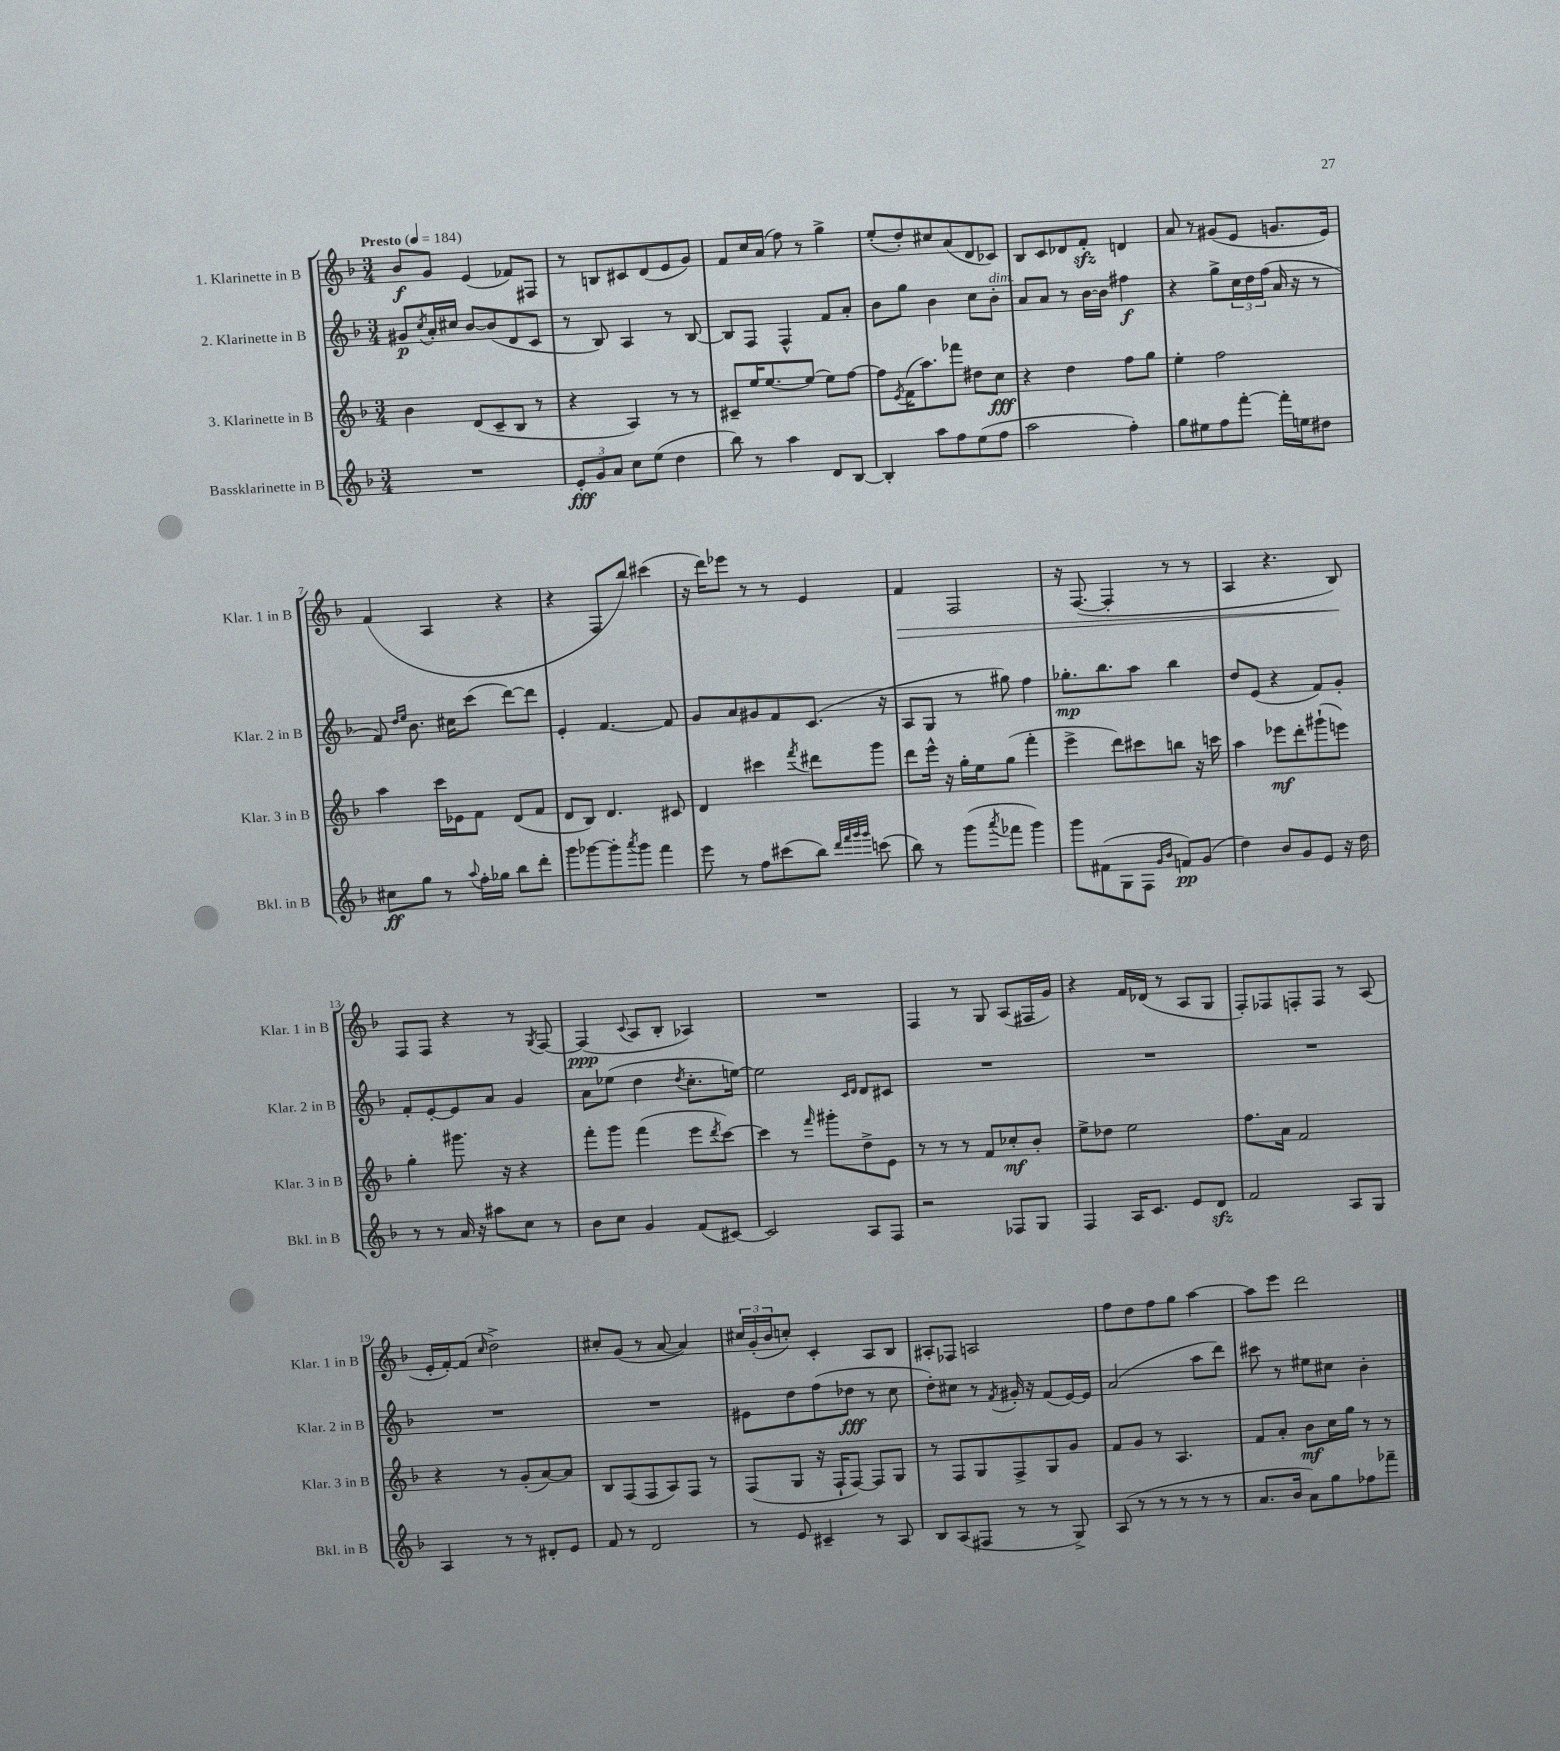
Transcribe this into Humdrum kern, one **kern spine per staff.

**kern	**dynam	**kern	**dynam	**kern	**dynam	**kern	**dynam
*part4	*part4	*part3	*part3	*part2	*part2	*part1	*part1
*staff4	*staff4	*staff3	*staff3	*staff2	*staff2	*staff1	*staff1
*I"Bassklarinette in B	*	*I"3. Klarinette in B	*	*I"2. Klarinette in B	*	*I"1. Klarinette in B	*
*I'Bkl. in B	*	*I'Klar. 3 in B	*	*I'Klar. 2 in B	*	*I'Klar. 1 in B	*
*clefG2	*	*clefG2	*	*clefG2	*	*clefG2	*
*k[b-]	*	*k[b-]	*	*k[b-]	*	*k[b-]	*
*M3/4	*	*M3/4	*	*M3/4	*	*M3/4	*
*MM184	*	*MM184	*	*MM184	*	*MM184	*
=1	=1	=1	=1	=1	=1	=1	=1
!	!	!	!	!	!	!LO:TX:a:B:t=Presto	!
2.r	.	4b-\	.	8g#X/L	p	8b-/L	f
.	.	.	.	8qcc/	.	.	.
.	.	.	.	16a'/L	.	8g/J	.
.	.	.	.	16cc#X/JJ	.	.	.
.	.	(8d/L	.	[8b-/L	.	(4e/	.
.	.	8c~/	.	(8b-/]	.	.	.
.	.	8B-/J	.	8d/	.	8f-X/L)	.
.	.	8r	.	8c/J	.	8F#X/J	.
=2	=2	=2	=2	=2	=2	=2	=2
12e'/L	fff	4r	.	8r	.	8r	.
12g/	.	.	.	.	.	.	.
.	.	.	.	8B-/)	.	8Bn/L	.
12a/J	.	.	.	.	.	.	.
8cc\L	.	4A/)	.	4A/	.	8c#X/	.
(8ee\J	.	.	.	.	.	(8d/	.
4dd\	.	8r	.	8r	.	8e/	.
.	.	8r	.	[8B-/	.	8g/J)	.
=3	=3	=3	=3	=3	=3	=3	=3
8bb-\)	.	8c#X~/L	.	8B-/L]	.	8f/L	.
8r	.	16ee/K	.	8F/J	.	16cc/L	.
.	.	[8.ee/	.	.	.	(16a/JJ	.
4aa\	.	.	.	4F^^/	.	8ff\)	.
.	.	(8ee/J]	.	.	.	8r	.
8d/L	.	8ee\L)	.	8f/L	.	4gg^\	.
[8B-/J	.	[8ff\J	.	8a'/J	.	.	.
=4	=4	=4	=4	=4	=4	=4	=4
4B-'/]	.	8ff\L]	.	8b-\L	.	(8ee'/L	.
.	.	8qe/	.	.	.	.	.
.	.	(16f\K	.	8gg\J	.	8dd'/)	.
.	.	8.aa\)	.	.	.	.	.
8aa\L	.	.	.	4b-\	.	8cc#X/	.
8ff\	.	8fff-X\J	.	.	.	(8a/	.
(8ee\	.	8dd#X\L	.	8cc\L	.	8d/	.
!	!	!	!	!LO:TX:a:i:t=dim.	!	!	!
8ff\J	.	8cc\J	fff	8b-'\J	.	8c-X/J)	.
=5	=5	=5	=5	=5	=5	=5	=5
2aa\	.	4r	.	8a/L	.	8B-/L	.
.	.	.	.	8a/J	.	8c/	.
.	.	4dd\	.	8r	.	8d-X/	.
.	.	.	.	[16b-\LL	.	8fzz'/J	.
.	.	.	.	16b-\JJ]	.	.	.
4ff'\)	.	8ff\L	.	4ff#X\	f	4dn/	.
.	.	8gg\J	.	.	.	.	.
=6	=6	=6	=6	=6	=6	=6	=6
8gg\L	.	4ee'\	.	4r	.	8a/	.
8ee#X\	.	.	.	.	.	8r	.
8ff\	.	2ff\	.	8gg^\L	.	(8g#X/L	.
[8fff'\J	.	.	.	24cc\L	.	8e/J	.
.	.	.	.	24dd\	.	.	.
.	.	.	.	(24ff\JJ	.	.	.
16fff'\LL]	.	.	.	16a/	.	8.gn/L	.
16een\J	.	.	.	16r	.	.	.
8dd#X\J	.	.	.	8r	.	.	.
.	.	.	.	.	.	16e/Jk)	.
!!LO:LB:g=z
=7	=7	=7	=7	=7	=7	=7	=7
8cc#X\L	ff	4aa\	.	8f/)	.	(4f/	.
.	.	.	.	16qqdd/LL	.	.	.
.	.	.	.	16qqee/JJ	.	.	.
8gg\J	.	.	.	8.b-\	.	.	.
8r	.	16ccc\LL	.	.	.	4A/	.
.	.	16e-X\J	.	16cc#X\KL	.	.	.
8qqaa/	.	.	.	.	.	.	.
16ff'\LL	.	8f\J	.	(8ccc\J	.	.	.
16gg-X\JJ	.	.	.	.	.	.	.
8bb-\L	.	(8d/L	.	[8ddd\L)	.	4r	.
8ddd'\J	.	8f/J	.	8ddd\J]	.	.	.
=8	=8	=8	=8	=8	=8	=8	=8
8ggg\L	.	8d/L	.	4e'/	.	4r	.
[8ggg-X\	.	8B-/J)	.	.	.	.	.
8ggg-'\]	.	4.d/	.	[4.f/	.	8F/L	.
8qaaa/	.	.	.	.	.	.	.
8ggg-\J	.	.	.	.	.	8bb-/J)	.
4fff\	.	.	.	.	.	(4ccc#X\	.
.	.	8c#X/	.	8f/]	.	.	.
=9	=9	=9	=9	=9	=9	=9	=9
8eee\	.	4d/	.	8g/L	.	16r	.
.	.	.	.	.	.	16ddd\KL)	.
8r	.	.	.	8a/	.	8eee-X\J	.
8ff\L	.	4ccc#X\	.	8g#X/	.	8r	.
(8ccc#X\	.	.	.	8f/	.	8r	.
.	.	8qfff/	.	.	.	.	.
8bb-\J)	.	8ddd#X\L	.	(8.c/J	.	4e/	.
32qqddd/LLL	.	.	.	.	.	.	.
32qqfff/	.	.	.	.	.	.	.
32qqggg/	.	.	.	.	.	.	.
32qqggg/JJJ	.	.	.	.	.	.	.
(8cccn\	.	8ggg\J	.	.	.	.	.
.	.	.	.	16r	.	.	.
=10	=10	=10	=10	=10	=10	=10	=10
!	!	!	!	!	!	!	!LO:HP:b
8bb-\)	.	8ddd\L	.	8A/L	.	4f/	>
8r	.	16eee^^\Jk	.	8G/J	.	.	.
.	.	16r	.	.	.	.	.
(8ggg\L	.	16gg'\LL	.	8r	.	2F/	.
.	.	16ee\J	.	.	.	.	.
8qaaa/	.	.	.	.	.	.	.
8fff-X\J	.	(8gg\J	.	8gg#X\)	.	.	.
4ggg\)	.	4fff'\	.	4ff\	.	.	.
=11	=11	=11	=11	=11	=11	=11	=11
8ggg\L	.	4eee^\	.	8.gg-X'\L	mp	16r	.
.	.	.	.	.	.	([8.F/	.
(8f#X\	.	.	.	.	.	.	.
.	.	.	.	8.bb-\	.	.	.
8G\	.	8ddd\L)	.	.	.	4F'/]	.
8F\J	.	8ccc#X\	.	8aa\J	.	.	.
16qqg/LL	.	.	.	.	.	.	.
16qqb-/JJ	.	.	.	.	.	.	.
8fn/L)	pp	8bbn\J	.	4bb-\	.	8r	.
(8g/J	.	16r	.	.	.	8r	.
.	.	16cccn\	.	.	.	.	.
=12	=12	=12	=12	=12	=12	=12	=12
4dd\)	.	4aa\	.	8dd/L	.	4A/	.
.	.	.	.	(8e/J	.	.	.
8b-/L	.	8eee-X\L	mf	4r	.	4.r	.
8g/	.	8ddd'\	.	.	.	.	.
8e/J	.	(8ggg#X`\	.	8f/L)	.	.	.
16r	.	8eeen\J)	.	8g'/J	.	8B-/)	.
16dd\	.	.	.	.	.	.	.
.	.	.	.	.	.	.	]
!!LO:LB:g=z
=13	=13	=13	=13	=13	=13	=13	=13
8r	.	4gg'\	.	8f'/L	.	8F/L	.
8r	.	.	.	[8e'/	.	8F/J	.
16a/	.	8.ggg#X\	.	8e/]	.	4r	.
16r	.	.	.	.	.	.	.
8aa#X\L	.	.	.	8a/J	.	.	.
.	.	16r	.	.	.	.	.
8cc\J	.	4r	.	4g/	.	8r	.
.	.	.	.	.	.	8qG/	.
8r	.	.	.	.	.	[8F/	.
=14	=14	=14	=14	=14	=14	=14	=14
8b-\L	.	8fff'\L	.	8a\L	.	(4F/]	ppp
8cc\J	.	8ggg\J	.	(8ee-X\J	.	.	.
.	.	.	.	.	.	8qqc/	.
4g/	.	(4fff\	.	4dd\	.	8A/L	.
.	.	.	.	.	.	8B-'/J	.
.	.	.	.	8qdd/	.	.	.
(8f/L	.	8eee\L	.	8.cc'\L	.	4A-X/)	.
.	.	8qddd/	.	.	.	.	.
[8c#X/J)	.	[8ccc\J)	.	.	.	.	.
.	.	.	.	[16een\Jk)	.	.	.
=15	=15	=15	=15	=15	=15	=15	=15
2c#/]	.	4ccc\]	.	2ee\]	.	2.r	.
.	.	8r	.	.	.	.	.
.	.	16qqfff/	.	.	.	.	.
.	.	8ggg#X'\L	.	.	.	.	.
.	.	.	.	16qqc/LL	.	.	.
.	.	.	.	16qqd/JJ	.	.	.
8A/L	.	8dd^\	.	8d/L	.	.	.
8F/J	.	8e\J	.	8c#X/J	.	.	.
=16	=16	=16	=16	=16	=16	=16	=16
2r	.	8r	.	2.r	.	4F/	.
.	.	8r	.	.	.	.	.
.	.	8r	.	.	.	8r	.
.	.	8f/L	.	.	.	8G/	.
8F-X/L	.	8cc-X'/	mf	.	.	(8A/L	.
8G/J	.	8b-'/J	.	.	.	16F#X/L	.
.	.	.	.	.	.	16g/JJ)	.
=17	=17	=17	=17	=17	=17	=17	=17
4F/	.	8ee^\L	.	2.r	.	4r	.
.	.	8dd-X\J	.	.	.	.	.
16A/KL	.	2ee\	.	.	.	16f/LL	.
8.c/J	.	.	.	.	.	(16d-X/JJ	.
.	.	.	.	.	.	8r	.
8e/L	.	.	.	.	.	8A/L	.
8dzz/J	.	.	.	.	.	8G/J	.
=18	=18	=18	=18	=18	=18	=18	=18
2f/	.	8.ff\L	.	2.r	.	8F'/L)	.
.	.	.	.	.	.	8F-X/	.
.	.	16a\Jk	.	.	.	.	.
.	.	2f/	.	.	.	8Fn'/	.
.	.	.	.	.	.	8F/J	.
8A/L	.	.	.	.	.	8r	.
8G/J	.	.	.	.	.	(8A/	.
!!LO:LB:g=z
=19	=19	=19	=19	=19	=19	=19	=19
4A/	.	4r	.	2.r	.	16e'/LL	.
.	.	.	.	.	.	[16f'/J)	.
.	.	.	.	.	.	(8f/J]	.
.	.	.	.	.	.	16qqcc/	.
8r	.	8r	.	.	.	2dd^\)	.
8r	.	(8g'/L	.	.	.	.	.
8d#X'/L	.	[8a/)	.	.	.	.	.
8e/J	.	8a/J]	.	.	.	.	.
=20	=20	=20	=20	=20	=20	=20	=20
8f/	.	8B-/L	.	2.r	.	8cc#X'/L	.
8r	.	(8F/	.	.	.	(8g/J	.
2d/	.	8F/	.	.	.	8r	.
.	.	8A/)	.	.	.	[8a/	.
.	.	8F/J	.	.	.	4a/])	.
.	.	8r	.	.	.	.	.
=21	=21	=21	=21	=21	=21	=21	=21
8r	.	(8F/L	.	8e#X\L	.	24cc#X/LL	.
.	.	.	.	.	.	(24g'/	.
.	.	.	.	.	.	24b-/J	.
8e/	.	8G/J	.	8dd\	.	8ccn'/J)	.
4c#X~/	.	16r	.	(8ff\	.	4c'/	.
.	.	16F`/KL	.	.	.	.	.
.	.	[8F/J)	.	8dd-X\J	fff	.	.
8r	.	8F/L]	.	8r	.	8A/L	.
8A/	.	8G/J	.	8cc\	.	8B-/J	.
=22	=22	=22	=22	=22	=22	=22	=22
8B-/L	.	8r	.	8dd'\L)	.	8A#X'/L	.
(8A/	.	8F/L	.	8cc#X\J	.	8F-X/J	.
8F#X/J	.	8G/	.	8r	.	2An/	.
.	.	.	.	8qf/	.	.	.
8r	.	8F^/	.	16g#X'/	.	.	.
.	.	.	.	16r	.	.	.
8r	.	8G/	.	(8f/L	.	.	.
8G^/)	.	8g/J	.	[16e/L)	.	.	.
.	.	.	.	16e/JJ]	.	.	.
=23	=23	=23	=23	=23	=23	=23	=23
(8A/	.	8f/L	.	(2a/	.	8ff\L	.
8r	.	8g/J	.	.	.	8dd\	.
8r	.	8r	.	.	.	8ff\	.
8r	.	4.A/	.	.	.	8gg\J	.
8r	.	.	.	8aa\L	.	[4aa\	.
8r	.	.	.	8ddd\J)	.	.	.
=24	=24	=24	=24	=24	=24	=24	=24
8.a/L	.	8f/L	.	8ccc#X\	.	8aa\L]	.
.	.	8a'/J	.	8r	.	8eee\J	.
16b-/Jk	.	.	.	.	.	.	.
8a\L)	.	8b-\L	mf	8ee#X\L	.	2ddd\	.
8gg\	.	16cc\L	.	8cc#X\J	.	.	.
.	.	16gg\JJ	.	.	.	.	.
8ff-X\	.	8r	.	4b-'\	.	.	.
8fff-X~\J	.	8r	.	.	.	.	.
==	==	==	==	==	==	==	==
*-	*-	*-	*-	*-	*-	*-	*-
